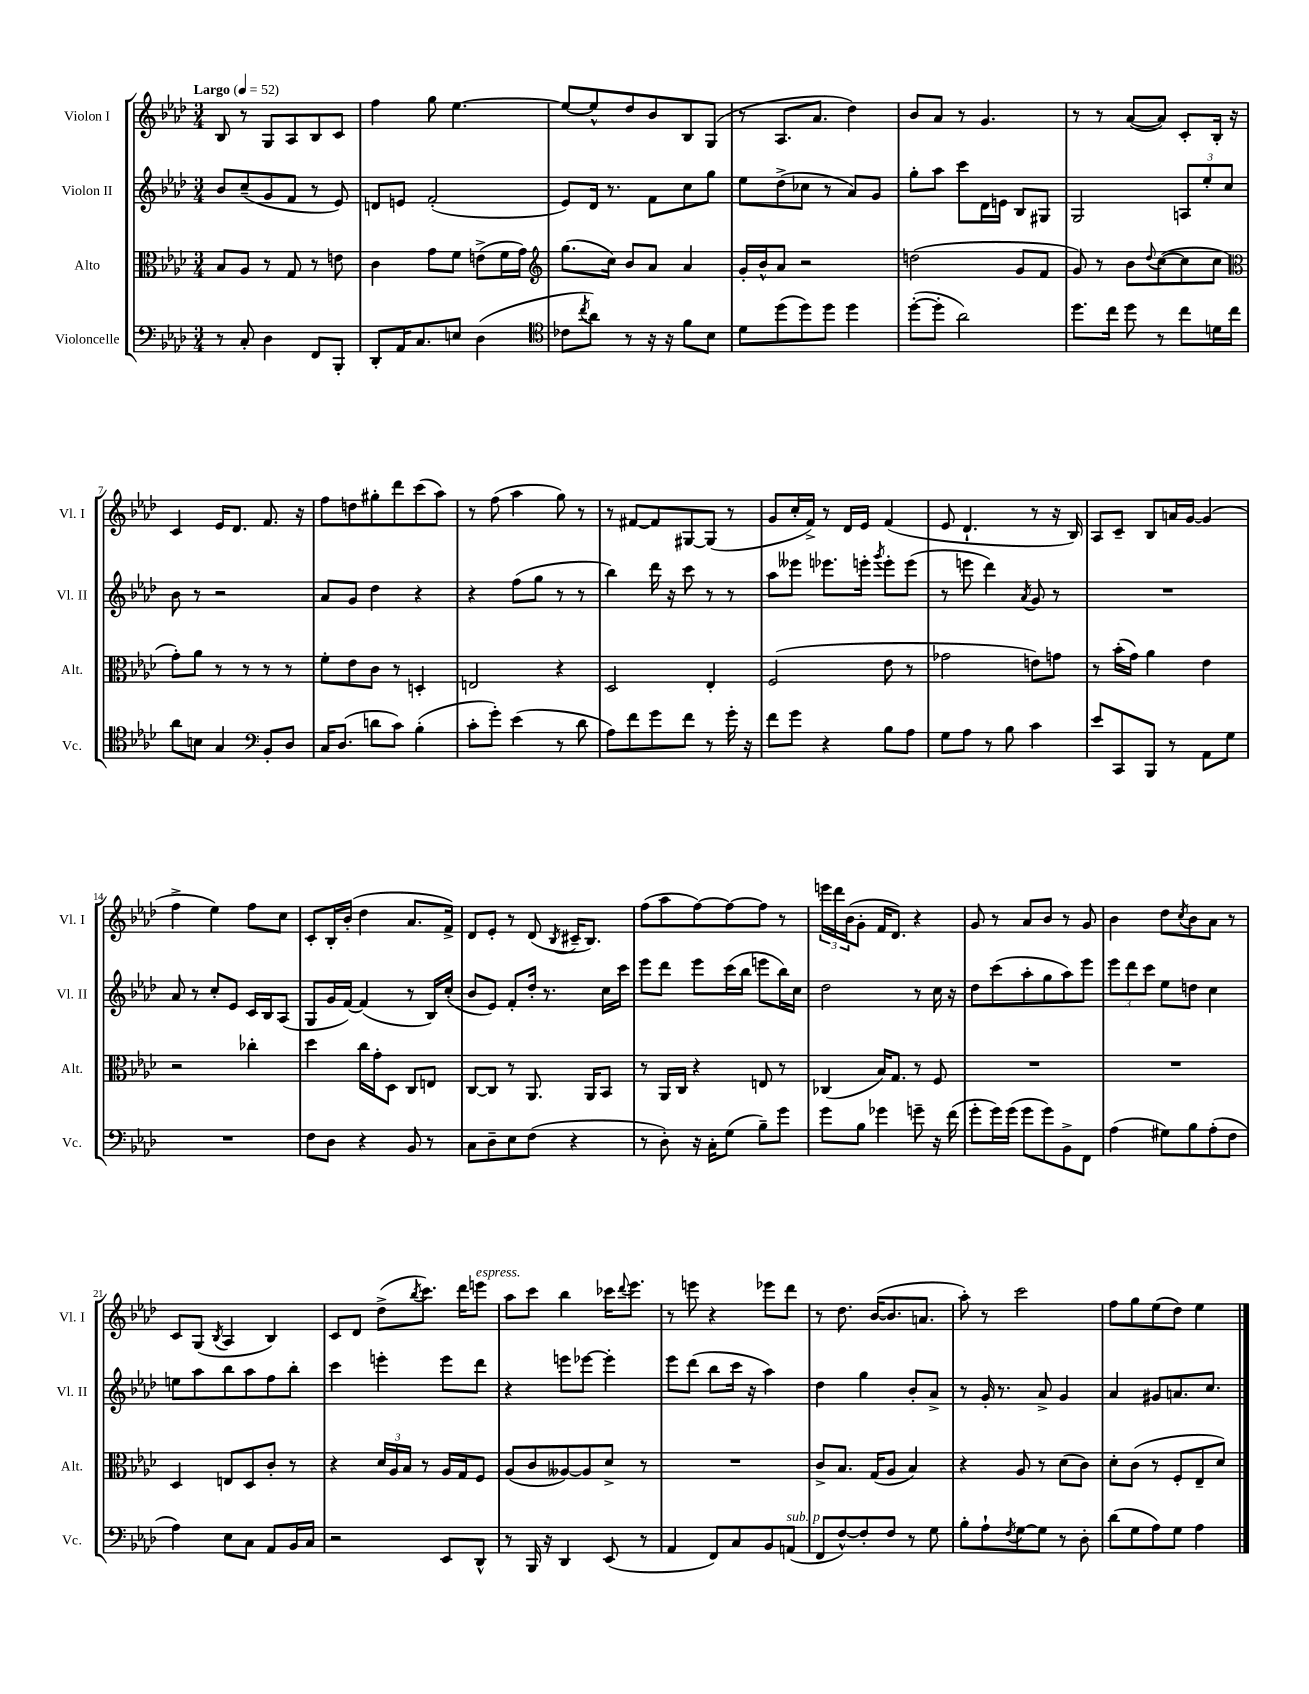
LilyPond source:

<<
\new StaffGroup <<
\new Staff = "s0" \with { instrumentName = "Violon I" shortInstrumentName = "Vl. I" } {
    \clef treble \key aes \major \numericTimeSignature \time 3/4 \tempo "Largo" 4 = 52
    bes8 r8 g8 aes8 bes8 c'8 |
    f''4 g''8 ees''4.~ |
    ees''8~ ees''8-^ des''8 bes'8 bes8 g8( |
    r8 aes8. aes'8. des''4) |
    bes'8 aes'8 r8 g'4. |
    r8 r8 aes'8~( aes'8) c'8-. bes16-. r16 |
    c'4 ees'16 des'8. f'8. r16 |
    f''8 d''8 gis''8-. des'''8 c'''8( aes''8) |
    r8 f''8( aes''4 g''8) r8 |
    r8 fis'8~ fis'8 gis8~ gis8( r8 |
    g'8 c''16-. f'16->) r8 des'16 ees'16 f'4( |
    ees'8 des'4.-! r8 r16 bes16) |
    aes8 c'8-- bes8 a'16 g'16~ g'4( |
    f''4-> ees''4) f''8 c''8 |
    c'8-. bes16-. bes'16-.( des''4 aes'8. f'16->) |
    des'8 ees'8-. r8 des'8( \acciaccatura { bes8 } cis'16-- bes8.) |
    f''8( aes''8 f''8~) f''8~ f''8 r8 |
    \tuplet 3/2 { e'''16 des'''16 bes'16( } g'8-. f'16 des'8.) r4 |
    g'8 r8 aes'8 bes'8 r8 g'8 |
    bes'4 des''8 \acciaccatura { c''8 } bes'8 aes'8 r8 |
    c'8 g8( \acciaccatura { bes8 } aes4 bes4) |
    c'8 des'8 des''8->( \acciaccatura { bes''8 } c'''8.) des'''16 e'''8^\markup { \italic "espress." } |
    aes''8 c'''8 bes''4 ces'''16 \appoggiatura { des'''8 } ees'''8. |
    r8 e'''8 r4 ees'''8 des'''8 |
    r8 des''8. bes'16~( bes'8. a'8. |
    aes''8-.) r8 c'''2 |
    f''8 g''8 ees''8( des''8) ees''4 \bar "|." |
}
\new Staff = "s1" \with { instrumentName = "Violon II" shortInstrumentName = "Vl. II" } {
    \clef treble \key aes \major \numericTimeSignature \time 3/4
    bes'8 c''8--( g'8 f'8 r8 ees'8) |
    d'8 e'8 f'2-.( |
    ees'8) des'16 r8. f'8 c''8 g''8 |
    ees''8 des''8->( ces''8 r8 aes'8) g'8 |
    g''8-. aes''8 c'''8 des'16 e'16 bes8 gis8 |
    g2 \tuplet 3/2 { a8 ees''8-. c''8 } |
    bes'8 r8 r2 |
    aes'8 g'8 des''4 r4 |
    r4 f''8( g''8 r8 r8 |
    bes''4) des'''16 r16 c'''8 r8 r8 |
    aes''8 eeses'''8 ees'''8. e'''16-. \acciaccatura { g'''8 } e'''8-. e'''8( |
    r8 e'''8 des'''4) \acciaccatura { aes'8 } g'8 r8 |
    R2. |
    aes'8 r8 c''8-. ees'8 c'16 bes16 aes8( |
    g8 g'16 f'16~) f'4( r8 bes16) c''16-.( |
    bes'8 ees'8) f'8-. des''16-. r8. c''16 c'''16 |
    ees'''8 des'''8 ees'''8 c'''16( bes''16 e'''8 bes''16) c''16 |
    des''2 r8 c''16 r16 |
    des''8 c'''8( aes''8-. g''8 aes''8) ees'''8 |
    \tuplet 3/2 { ees'''8 des'''8 c'''8 } ees''8 d''8 c''4 |
    e''8 aes''8 bes''8 aes''8 f''8 bes''8-. |
    c'''4 e'''4-. e'''8 des'''8 |
    r4 e'''8 ees'''8~ ees'''4-. |
    ees'''8 des'''8( bes''8 c'''16 r16 aes''4) |
    des''4 g''4 bes'8-. aes'8-> |
    r8 g'16-. r8. aes'8-> g'4 |
    aes'4 gis'8 a'8. c''8. \bar "|." |
}
\new Staff = "s2" \with { instrumentName = "Alto" shortInstrumentName = "Alt." } {
    \clef alto \key aes \major \numericTimeSignature \time 3/4
    bes8 aes8 r8 g8 r8 e'8 |
    c'4 g'8 f'8 e'8->( f'16 g'16) |
    \clef treble g''8.( c''16) bes'8 aes'8 aes'4 |
    g'16-. bes'16-^ aes'8 r2 |
    d''2( g'8 f'8 |
    g'8) r8 bes'8 \appoggiatura { des''8 } c''8~( c''8 c''8 |
    \clef alto g'8-.) aes'8 r8 r8 r8 r8 |
    f'8-. ees'8 c'8 r8 d4-. |
    e2 r4 |
    des2 ees4-. |
    f2( ees'8 r8 |
    ges'2 e'8) g'8 |
    r8 bes'16-.( g'16) aes'4 ees'4 |
    r2 ces''4-. |
    des''4 c''16 g'16-. des8 c8 e8 |
    c8~ c8 r8 aes,8. aes,16 bes,8 |
    r8 aes,16 c16 r4 e8 r8 |
    ces4( bes16) g8. r8 f8 |
    R2. |
    R2. |
    des4 e8 des8 c'8-. r8 |
    r4 \tuplet 3/2 { des'16 aes16 bes16 } r8 aes16 g16 f8 |
    aes8( c'8 aeses8~) aeses8 des'8-> r8 |
    R2. |
    c'8-> bes8. g16( aes8 bes4) |
    r4 aes8 r8 des'8( c'8) |
    des'8-. c'8( r8 f8-. ees8-- des'8) \bar "|." |
}
\new Staff = "s3" \with { instrumentName = "Violoncelle" shortInstrumentName = "Vc." } {
    \clef bass \key aes \major \numericTimeSignature \time 3/4
    r8 c8-. des4 f,8 bes,,8-. |
    des,8-. aes,16 c8. e8 des4( |
    \clef tenor ces'8 \acciaccatura { c''8 } aes'8) r8 r16 r16 f'8 bes8 |
    des'8 des''8( des''8) des''8 des''4 |
    des''8~-.( des''8-. aes'2) |
    des''8. c''16 des''8 r8 c''8 d'16 c''16 |
    aes'8 b8 g4 \clef bass bes,8-. des8 |
    c16 des8.( d'8 c'8) bes4-.( |
    c'8-. g'8-.) ees'4( r8 des'8 |
    aes8) f'8 g'8 f'8 r8 g'16-. r16 |
    f'8 g'8 r4 bes8 aes8 |
    g8 aes8 r8 bes8 c'4 |
    ees'8 c,8 bes,,8 r8 aes,8 g8 |
    R2. |
    f8 des8 r4 bes,8 r8 |
    c8 des8-- ees8 f8( r4 |
    r8 des8-.) r16 c16-. g8( bes8--) g'8 |
    g'8 bes8 ges'4 g'8-- r16 f'16( |
    g'8-. g'16) g'16( g'8 g'8) bes,8-> f,8 |
    aes4( gis8) bes8 aes8-.( f8 |
    aes4) ees8 c8 aes,8 bes,16 c16 |
    r2 ees,8 des,8-^ |
    r8 bes,,16 r16 des,4 ees,8( r8 |
    aes,4 f,8) c8 bes,8 a,8^\markup { \italic "sub. p" }( |
    f,8 f8~-^) f8-. f8 r8 g8 |
    bes8-. aes8-! \acciaccatura { f8 } g8~ g8 r8 des8-. |
    des'8( g8 aes8) g8 aes4 \bar "|." |
}
>>
>>
